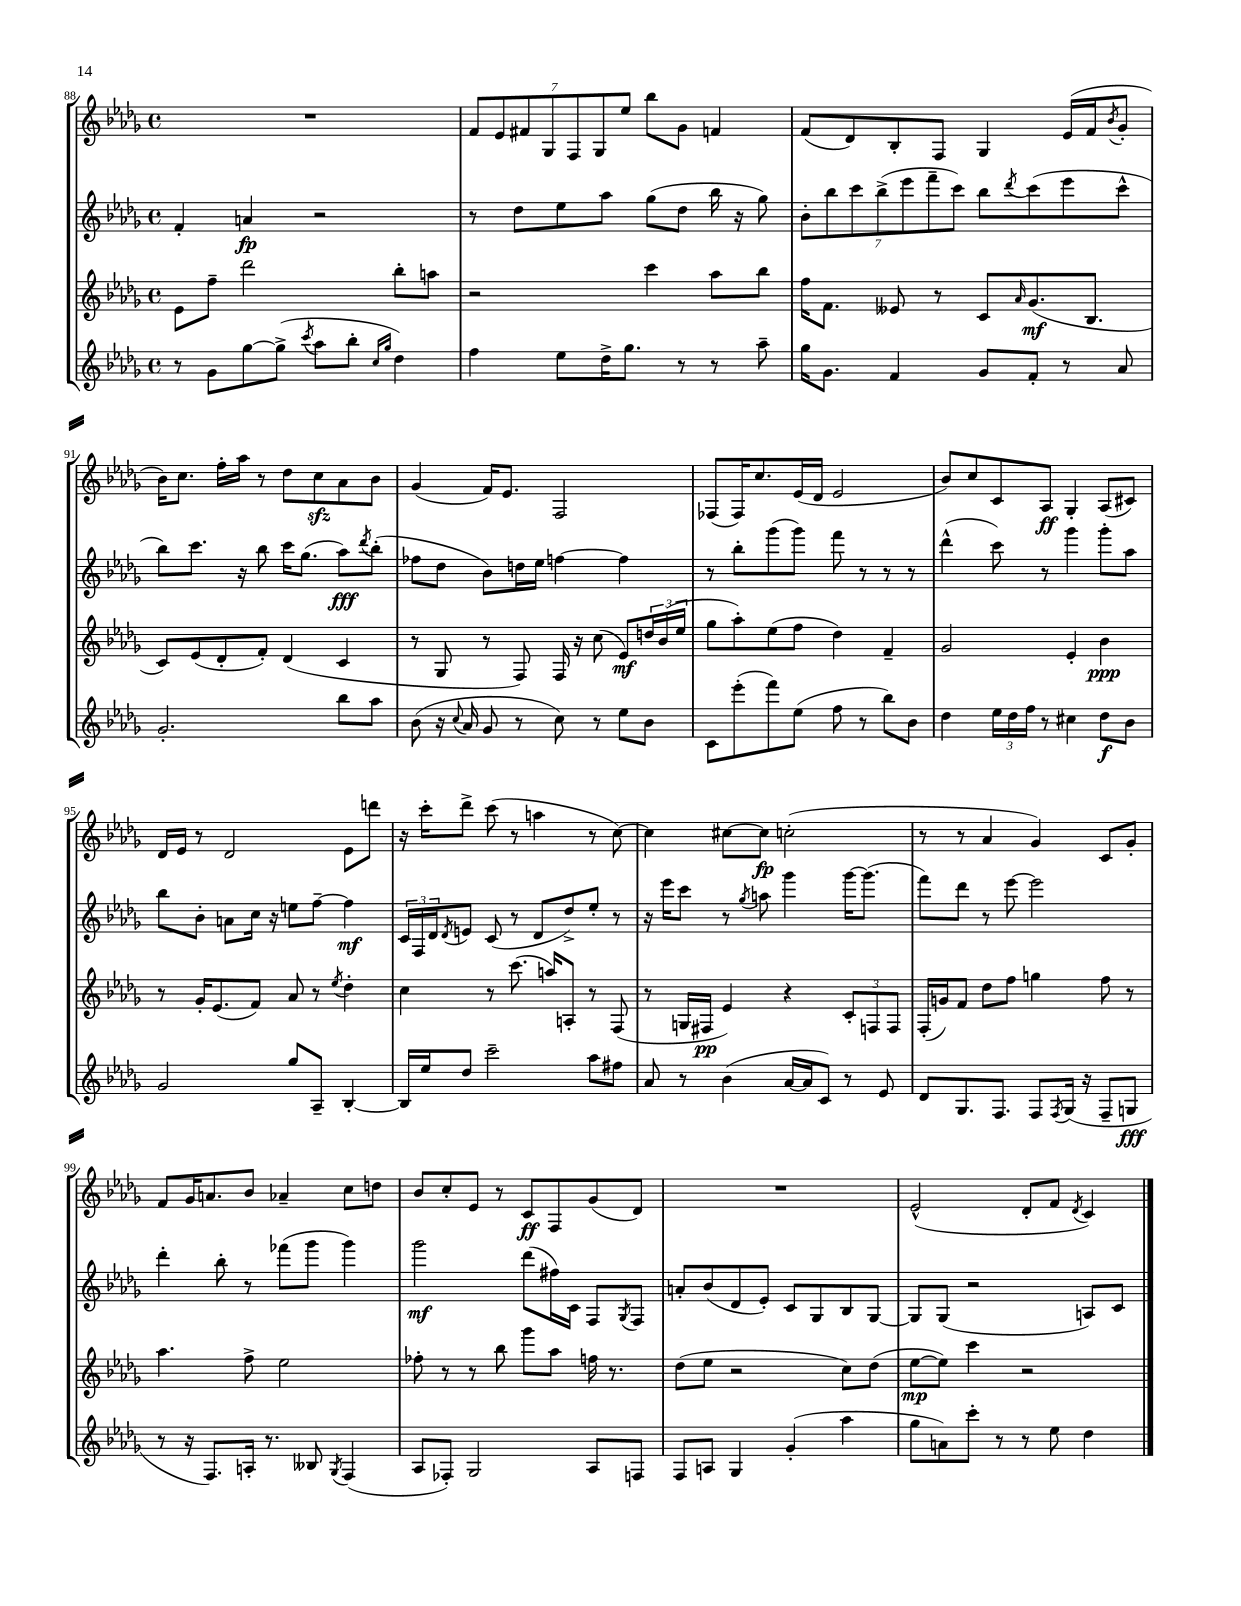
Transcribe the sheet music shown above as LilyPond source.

<<
\new StaffGroup <<
\new Staff = "s0" {
    \clef treble \key des \major \defaultTimeSignature \time 4/4
    R1 |
    \tuplet 7/4 { f'8 ees'8 fis'8 ges8 f8 ges8 ees''8 } bes''8 ges'8 f'4 |
    f'8( des'8) bes8-. f8 ges4 ees'16( f'16 \acciaccatura { bes'8 } ges'8-. |
    bes'16) c''8. f''16-. aes''16 r8 des''8 c''8\sfz aes'8 bes'8 |
    ges'4( f'16) ees'8. f2 |
    fes8( fes16) c''8. ees'16( des'16 ees'2 |
    bes'8) c''8 c'8 aes8\ff ges4-. aes8( cis'8) |
    des'16 ees'16 r8 des'2 ees'8 d'''8 |
    r16 c'''16-. des'''8-> c'''8( r8 a''4 r8 c''8~) |
    c''4 cis''8~ cis''8\fp c''2-.( |
    r8 r8 aes'4 ges'4) c'8 ges'8-. |
    f'8 ges'16 a'8. bes'8 aes'4-- c''8 d''8 |
    bes'8 c''8-. ees'8 r8 c'8\ff f8 ges'8( des'8) |
    R1 |
    ees'2-^( des'8-. f'8 \acciaccatura { des'8 } c'4) \bar "|." |
}
\new Staff = "s1" {
    \clef treble \key des \major \defaultTimeSignature \time 4/4
    f'4-. a'4\fp r2 |
    r8 des''8 ees''8 aes''8 ges''8( des''8 bes''16 r16 ges''8) |
    \tuplet 7/4 { bes'8-. bes''8 c'''8 bes''8->( ees'''8 f'''8-- c'''8) } bes''8 \acciaccatura { des'''8 } c'''8( ees'''8 c'''8-^ |
    bes''8) c'''8. r16 bes''8 c'''16 ges''8.( aes''8\fff) \acciaccatura { des'''8 } bes''8-.( |
    fes''8 des''8 bes'8) d''16 ees''16 f''4~ f''4 |
    r8 bes''8-. ges'''8( ges'''8) f'''8 r8 r8 r8 |
    des'''4-^( c'''8) r8 ges'''4 ges'''8-. aes''8 |
    bes''8 bes'8-. a'8 c''16 r16 e''8 f''8~-- f''4\mf |
    \tuplet 3/2 { c'16 f16 des'16 } \acciaccatura { des'8 } e'8 c'8( r8 des'8 des''8->) ees''8-. r8 |
    r16 ees'''16 c'''8 r8 \acciaccatura { ges''8 } a''8 ges'''4 ges'''16~ ges'''8.( |
    f'''8) des'''8 r8 ees'''8~ ees'''2 |
    des'''4-. bes''8-. r8 fes'''8( ges'''8 ges'''4) |
    ges'''2\mf des'''8( fis''16) c'16 f8 \acciaccatura { ges8 } f8 |
    a'8-. bes'8( des'8 ees'8-.) c'8 ges8 bes8 ges8~ |
    ges8 ges8( r2 a8) c'8 \bar "|." |
}
\new Staff = "s2" {
    \clef treble \key des \major \defaultTimeSignature \time 4/4
    ees'8 f''8-- des'''2 bes''8-. a''8 |
    r2 c'''4 aes''8 bes''8 |
    f''16 f'8. eeses'8 r8 c'8 \grace { aes'16 } ges'8.\mf( bes8. |
    c'8) ees'8( des'8-. f'8-.) des'4( c'4 |
    r8 ges8 r8 f8) f16 r16 c''8( ees'8\mf) \tuplet 3/2 { d''16 bes'16( ees''16 } |
    ges''8 aes''8-.) ees''8( f''8 des''4) f'4-- |
    ges'2 ees'4-. bes'4\ppp |
    r8 ges'16-. ees'8.( f'8) aes'8 r8 \acciaccatura { ees''8 } des''4-. |
    c''4 r8 c'''8.( a''16) a8-. r8 f8( |
    r8 g16 fis16\pp ees'4) r4 \tuplet 3/2 { c'8-. f8 f8 } |
    f16-.( g'16) f'8 des''8 f''8 g''4 f''8 r8 |
    aes''4. f''8-> ees''2 |
    fes''8-. r8 r8 bes''8 ges'''8 aes''8 f''16 r8. |
    des''8( ees''8 r2 c''8) des''8( |
    ees''8~\mp ees''8) c'''4 r2 \bar "|." |
}
\new Staff = "s3" {
    \clef treble \key des \major \defaultTimeSignature \time 4/4
    r8 ges'8 ges''8~ ges''8->( \acciaccatura { c'''8 } aes''8 bes''8-. \grace { c''16 ges''16 } des''4) |
    f''4 ees''8 des''16-> ges''8. r8 r8 aes''8-- |
    ges''16 ges'8. f'4 ges'8 f'8-. r8 aes'8 |
    ges'2.-. bes''8 aes''8 |
    bes'8( r16 \appoggiatura { c''8 } aes'16 ges'8 r8 c''8) r8 ees''8 bes'8 |
    c'8 ees'''8-.( f'''8) ees''8( f''8 r8 bes''8) bes'8 |
    des''4 \tuplet 3/2 { ees''16 des''16 f''16 } r8 cis''4 des''8\f bes'8 |
    ges'2 ges''8 aes8-- bes4~-. |
    bes16 ees''16 des''8 c'''2-- aes''8 fis''8 |
    aes'8 r8 bes'4( aes'16~ aes'16 c'8) r8 ees'8 |
    des'8 ges8. f8. f8 \acciaccatura { f8 } ges16( r16 f8-- g8\fff |
    r8 r16 f8.) a16-. r8. beses8 \acciaccatura { ges8 } f4( |
    aes8 fes8-.) ges2 aes8 f8 |
    f8 a8 ges4 ges'4-.( aes''4 |
    ges''8 a'8) c'''8-. r8 r8 ees''8 des''4 \bar "|." |
}
>>
>>
\layout { \context { \Score currentBarNumber = #88 } }
